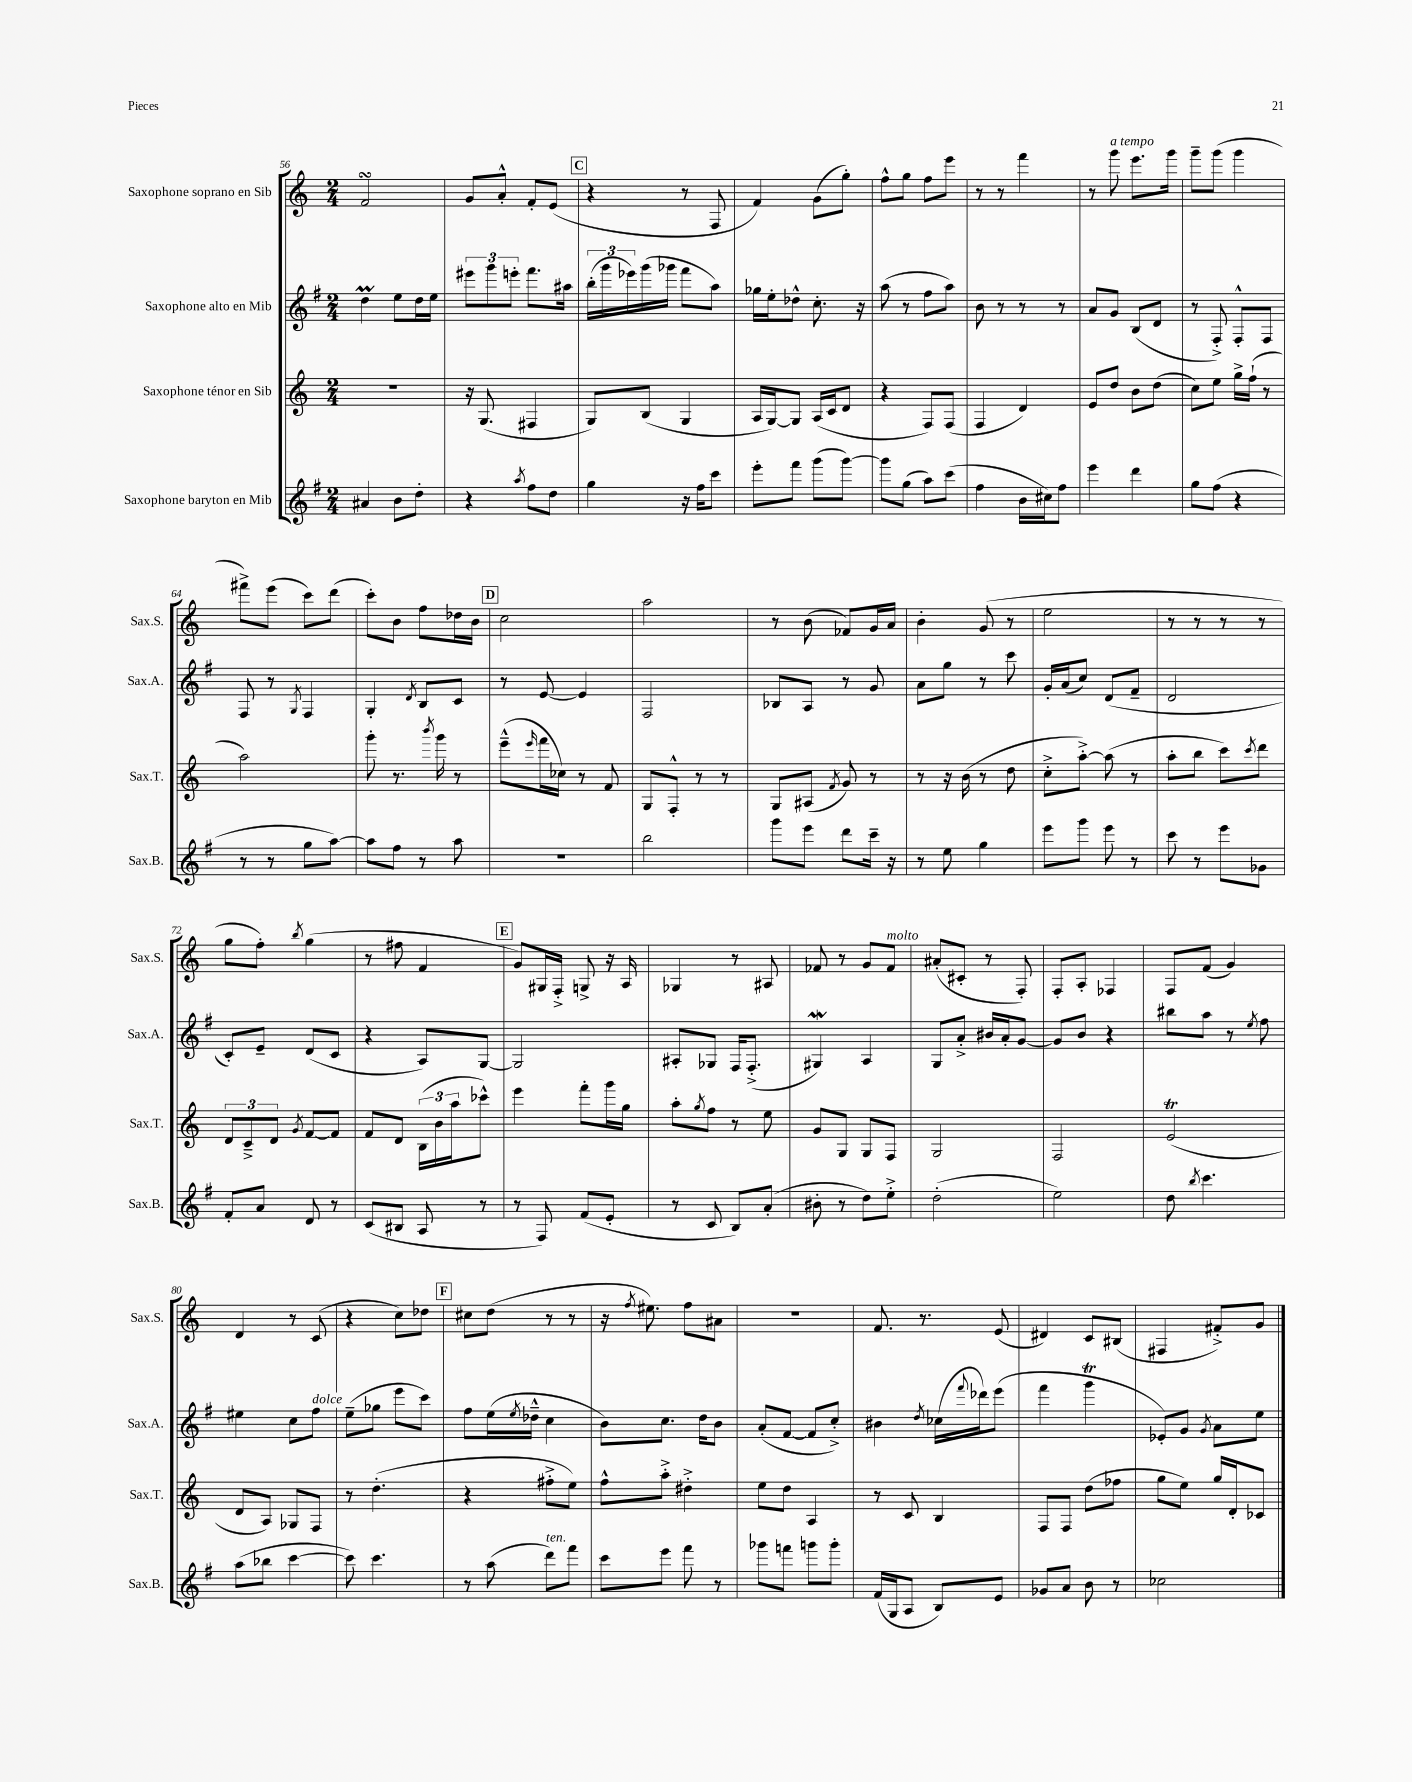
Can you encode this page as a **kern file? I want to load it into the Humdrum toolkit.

**kern	**kern	**kern	**kern
*part4	*part3	*part2	*part1
*staff4	*staff3	*staff2	*staff1
*I"Saxophone baryton en Mib	*I"Saxophone ténor en Sib	*I"Saxophone alto en Mib	*I"Saxophone soprano en Sib
*I'Sax.B.	*I'Sax.T.	*I'Sax.A.	*I'Sax.S.
*clefG2	*clefG2	*clefG2	*clefG2
*k[f#]	*k[]	*k[f#]	*k[]
*M2/4	*M2/4	*M2/4	*M2/4
=56	=56	=56	=56
4a#X/	2r	4ddM\	2fsSSs/
8b\L	.	8ee\L	.
8dd'\J	.	16dd\L	.
.	.	16ee\JJ	.
=57	=57	=57	=57
4r	16r	12eee#X\L	8g/L
.	(8.G/	.	.
.	.	12ggg\	.
.	.	.	8a'^^/J
.	.	12eeen'\J	.
8qaa/	.	.	.
8ff#\L	4F#X/	8.fff#\L	8f'/L
8dd\J	.	.	(8e/J
.	.	16aa#X\Jk	.
!!LO:REH:place=s1:t=C
=58	=58	=58	=58
4gg\	8G/L)	(24bb'\LL	4r
.	.	24ggg\	.
.	.	24eee-X\)	.
.	(8B/J	(16ggg\	.
.	.	16ggg-X\JJ	.
16r	4G/	8fff#\L	8r
16ff#\KL	.	.	.
8ccc\J	.	8aa\J)	8F/
=59	=59	=59	=59
8eee'\L	16A/LL	16gg-X\LL	4f/)
.	[16G/J)	16ee'\J	.
8fff#\J	8G/J]	8dd-X^^\J	.
(8ggg\L	(16A/LL	8.cc'\	(8g\L
.	16c/J	.	.
[8ggg\J)	8d/J	.	8gg'\J)
.	.	16r	.
=60	=60	=60	=60
8ggg\L]	4r	(8aa\	8ff^^\L
(8gg\J	.	8r	8gg\J
8aa\L)	8F/L)	8ff#\L	8ff\L
(8ccc\J	(8F/J	8aa\J)	8eee\J
=61	=61	=61	=61
4ff#\	4F/	8b\	8r
.	.	8r	8r
16b\LL	4d/)	8r	4fff\
16cc#X\J)	.	.	.
8ff#\J	.	8r	.
=62	=62	=62	=62
4eee\	8e/L	8a/L	8r
!	!	!	!LO:TX:a:i:t=a tempo
.	8dd/J	8g/J	8ggg\
4ddd\	8b\L	(8B/L	8.eee\L
.	(8dd\J	8d/J	.
.	.	.	16ggg\Jk
=63	=63	=63	=63
8gg\L	8cc\L)	8r	8ggg~\L
(8ff#\J	8ee\J	8F#'^/)	(8ggg\J
4r	16gg^\LL	8F#'^^/L	4ggg\
.	(16ff`\JJ	.	.
.	8r	8F#/J	.
!!LO:LB:g=z
=64	=64	=64	=64
8r	2aa\)	8F#/	8fff#X^\L)
8r	.	8r	(8eee\J
.	.	8qG/	.
8gg\L	.	4F#/	8ccc\L)
[8aa\J)	.	.	(8ddd\J
=65	=65	=65	=65
8aa\L]	8ggg'\	4G'/	8ccc'\L)
8ff#\J	8.r	.	8b\J
.	.	8qd/	.
8r	.	8B/L	8ff\L
.	8qbbb/	.	.
.	16ggg\	.	.
8aa\	8r	8c/J	16dd-X\L
.	.	.	16b\JJ
!!LO:REH:place=s1:t=D
=66	=66	=66	=66
2r	(8eee~^^\L	8r	2cc\
.	16qqeee/	.	.
.	16fff\L	[8e/	.
.	16cc-X\JJ)	.	.
.	8r	4e/]	.
.	8f/	.	.
=67	=67	=67	=67
2bb\	8G/L	2F#/	2aa\
.	8F'^^/J	.	.
.	8r	.	.
.	8r	.	.
=68	=68	=68	=68
8ggg\L	8G/L	8B-X/L	8r
8eee\J	(8A#X/J	8A/J	(8b\
.	8qf/	.	.
8ddd\L	8g/)	8r	8f-X/L)
16ccc~\Jk	8r	8g/	16g/L
16r	.	.	16a/JJ
=69	=69	=69	=69
8r	8r	8a\L	4b'\
8ee\	16r	8gg\J	.
.	(16b\	.	.
4gg\	8r	8r	(8g/
.	8dd\	8ccc\	8r
=70	=70	=70	=70
8eee\L	8cc'^\L	16g'/LL	2ee\
.	.	(16a/J	.
8ggg\J	[8aa'^\J)	8cc/J)	.
8eee\	(8aa\]	(8d/L	.
8r	8r	8f#~/J	.
=71	=71	=71	=71
8ccc\	8aa'\L	2d/	8r
8r	8bb\J	.	8r
8eee\L	8ccc\L)	.	8r
.	8qccc/	.	.
8g-X\J	8ddd\J	.	8r
!!LO:LB:g=z
=72	=72	=72	=72
8f#'/L	12d/L	8c'/L)	8gg\L
.	12c~^/	.	.
8a/J	.	8e~/J	8ff'\J)
.	12d/J	.	.
.	8qg/	.	8qbb/
8d/	[8f/L	(8d/L	(4gg\
8r	8f/J]	8c/J	.
=73	=73	=73	=73
(8c/L	8f/L	4r	8r
8B#X/J	8d/J	.	8ff#X\
8A/	(24B\LL	8A/L)	4f/
.	24b\	.	.
.	24aa\J	.	.
8r	8ccc-X^^\J)	[8G/J	.
!!LO:REH:place=s1:t=E
=74	=74	=74	=74
8r	4eee\	2G/]	8g/L)
8F#/)	.	.	16G#X/L
.	.	.	16F'^/JJ
(8f#/L	8fff'\L	.	8Gn^/
8e'/J	16ggg\L	.	16r
.	16gg\JJ	.	16A/
=75	=75	=75	=75
8r	8aa'\L	8A#X'/L	4G-X/
.	8qgg/	.	.
8c/	8ff\J	8G-X/J	.
8B/L)	8r	16F#/KL	8r
.	.	(8.F#'^/J	.
(8a'/J	8ee\	.	8A#X/
=76	=76	=76	=76
8b#X'\	8g/L	4G#XW/)	8f-X/
8r	8G/J	.	8r
8dd\L)	8G/L	4A/	8g/L
!	!	!	!LO:TX:a:i:t=molto
8ee'^\J	8F/J	.	8f-/J
=77	=77	=77	=77
(2dd'\	2G/	8G/L	(8a#X'/L
.	.	8a'^/J	8c#X'/J
.	.	16b#X/LL	8r
.	.	16a'/J	.
.	.	[8g/J	8F'/)
=78	=78	=78	=78
2ee\)	2F/	8g/L]	8F'/L
.	.	8b/J	8A'/J
.	.	4r	4F-X/
=79	=79	=79	=79
8dd\	(2et/	8bb#X\L	8F/L
8qbb/	.	.	.
4.ccc\	.	8aa\J	(8f/J
.	.	8r	4g/)
.	.	8qee/	.
.	.	8ff#\	.
!!LO:LB:g=z
=80	=80	=80	=80
(8aa\L	8d/L	4ee#X\	4d/
8bb-X\J	8A/J)	.	.
[4ccc\	8G-X/L	8cc\L	8r
!	!	!LO:TX:a:i:t=dolce	!
.	8F/J	8ff#\J	(8c/
=81	=81	=81	=81
8ccc\])	8r	(8ee~\L	4r
4.ccc\	(4.dd'\	8gg-X\J	.
.	.	8eee\L	8cc\L)
.	.	8ccc\J)	8dd-X\J
!!LO:REH:place=s1:t=F
=82	=82	=82	=82
8r	4r	8ff#\L	8cc#X\L
(8aa\	.	(16ee\L	(8dd\J
.	.	8qee/	.
.	.	16dd-X~^^\JJ	.
!LO:TX:a:i:t=ten.	!	!	!
8ddd\L)	8ff#X'^\L	4cc\	8r
8fff#\J	8ee\J)	.	8r
=83	=83	=83	=83
8ccc\L	8ff^^\L	8b\L)	16r
.	.	.	8qff/
.	.	.	8.ee#X\)
8eee\J	8aa'^\J	8.cc\J	.
8fff#\	4dd#X'^\	.	8ff\L
.	.	16dd\KL	.
8r	.	8b\J	8a#X\J
=84	=84	=84	=84
8ggg-X\L	8ee\L	(8a'/L	2r
8fffn\J	8dd\J	[8f#/J	.
8gggn\L	4A/	8f#/L]	.
8ggg'\J	.	8cc'^/J)	.
=85	=85	=85	=85
(16f#/LL	8r	4b#X\	8.f/
16G/J	.	.	.
8A/J	8c/	.	.
.	.	.	8.r
.	.	8qdd/	.
8B/L)	4B/	(16cc-X\LL	.
.	.	8qqfff#/	.
.	.	16ddd-X\J)	.
8e/J	.	(8eee\J	(8e/
=86	=86	=86	=86
8g-X/L	8F/L	4fff#\	4d#X/)
8a/J	8F/J	.	.
8b\	(8dd\L	4gggT\	8c/L
8r	8ff-X\J	.	(8B#X/J
=87	=87	=87	=87
2cc-X\	8gg\L	8e-X'/L)	4F#X/
.	8ee\J)	8g/J	.
.	.	8qg/	.
.	16gg/LL	8a\L	8f#X'^/L)
.	16d'/J	.	.
.	8c-X/J	8ee\J	8g/J
==	==	==	==
*-	*-	*-	*-
